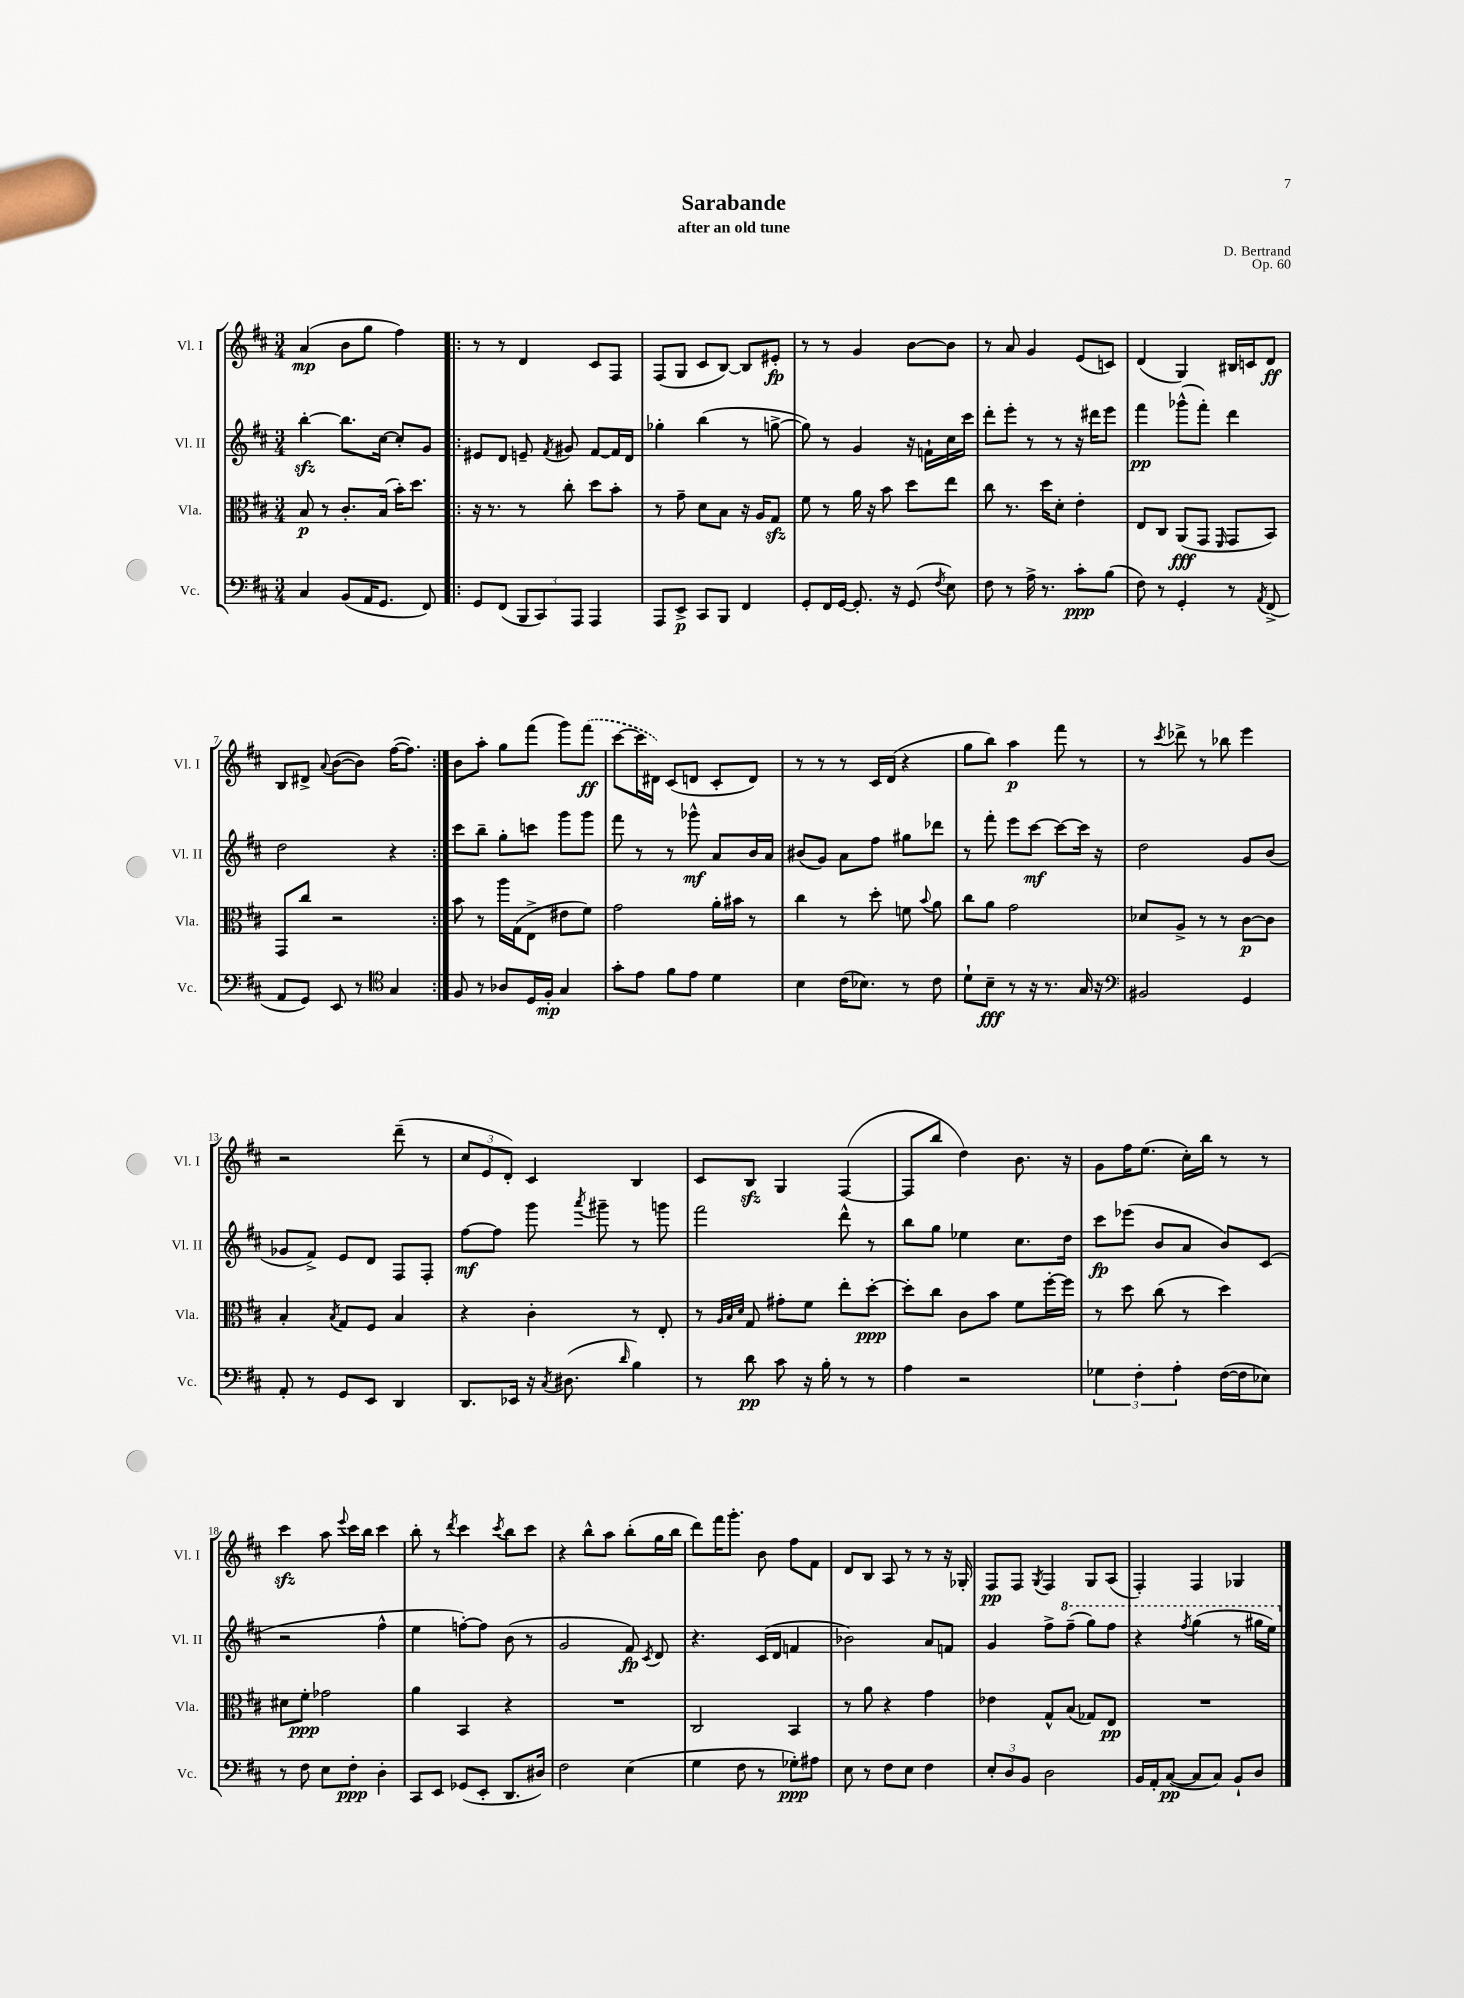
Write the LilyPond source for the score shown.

\header { title = "Sarabande" composer = "D. Bertrand" subtitle = "after an old tune" opus = "Op. 60" }
<<
\new StaffGroup <<
\new Staff = "s0" \with { instrumentName = "Vl. I" shortInstrumentName = "Vl. I" } {
    \clef treble \key d \major \numericTimeSignature \time 3/4
    \autoBeamOff a'4\mp( b'8[ g''8] fis''4) |
    \repeat volta 2 { r8 r8 d'4 cis'8[ fis8] |
    fis8[( g8] cis'8[ b8]~) b8[ eis'8]-.\fp |
    r8 r8 g'4 b'8[~ b'8] |
    r8 a'8 g'4 e'8[( c'8]) |
    d'4( g4) bis16[ c'16 d'8]\ff |
    b8[ dis'8]-> \appoggiatura { a'8 } b'8[~( b'8]) fis''16[~( fis''8.]) | }
    b'8[ a''8]-. g''8[ fis'''8]( g'''8[) \once \slurDashed fis'''8]\ff( |
    cis'''8[~ cis'''16 dis'16]) cis'8[( d'8] cis'8[-. d'8]) |
    r8 r8 r8 cis'16[ d'16]( r4 |
    g''8[ b''8]) a''4\p fis'''8 r8 |
    r8 \acciaccatura { cis'''8 } des'''8-> r8 bes''8 e'''4 |
    r2 d'''8--( r8 |
    \tuplet 3/2 { cis''8[ e'8 d'8]-.) } cis'4 b4 |
    cis'8[ b8]\sfz g4 fis4~( |
    fis8[ b''8] d''4) b'8. r16 |
    g'8[ fis''16 e''8.]( cis''16[-.) b''16] r8 r8 |
    cis'''4\sfz a''8 \appoggiatura { e'''8 } cis'''16[ b''16] cis'''4 |
    b''8-. r8 \acciaccatura { d'''8 } cis'''4 \acciaccatura { cis'''8 } b''8[ cis'''8] |
    r4 b''8[-^ a''8] b''8[-.( g''16 b''16] |
    d'''8[) fis'''16 g'''8.]-. b'8 fis''8[ fis'8] |
    d'8[ b8] a8 r8 r8 r16 ges16-. |
    fis8[\pp fis8] \acciaccatura { g8 } fis4 g8[ a8]( |
    fis4-.) fis4 ges4 \bar "|." |
}
\new Staff = "s1" \with { instrumentName = "Vl. II" shortInstrumentName = "Vl. II" } {
    \clef treble \key d \major \numericTimeSignature \time 3/4
    \autoBeamOff b''4~-.\sfz b''8.[ cis''16]~ cis''8[-. g'8] |
    \repeat volta 2 { eis'8[ d'8] e'8-- \acciaccatura { fis'8 } gis'8 fis'8[~ fis'16 d'16] |
    ges''4-. b''4( r8 g''8~-> |
    g''8) r8 g'4 r16 f'16[-! cis''16 cis'''16] |
    d'''8[-. e'''8]-. r8 r8 r16 dis'''16[ e'''8] |
    fis'''4\pp ges'''8[-^( fis'''8]-.) d'''4 |
    d''2 r4 | }
    cis'''8[ b''8]-- g''8[-. c'''8] g'''8[ g'''8] |
    fis'''8 r8 r8 ges'''8-^\mf a'8[ b'16 a'16] |
    bis'8[( g'8]) a'8[ fis''8] gis''8[ des'''8] |
    r8 fis'''8-. e'''8[ cis'''8]~\mf cis'''8[~ cis'''16] r16 |
    d''2 g'8[ b'8]( |
    ges'8[ fis'8]->) e'8[ d'8] fis8[ fis8]-. |
    fis''8[~\mf fis''8] g'''8 \acciaccatura { a'''8 } gis'''8-- r8 g'''8 |
    fis'''2 d'''8-^ r8 |
    b''8[ g''8] ees''4 cis''8.[ d''16] |
    cis'''8[\fp ees'''8]( b'8[ a'8] b'8[) cis'8]( |
    r2 fis''4-^ |
    e''4 f''8[~-.) f''8] b'8( r8 |
    g'2 fis'8\fp) \acciaccatura { cis'8 } d'8 |
    r4. cis'16[( d'16] f'4 |
    bes'2) a'8[ f'8] |
    g'4 fis''8[-> \ottava #1 fis'''8]--( g'''8[) fis'''8] |
    r4 \acciaccatura { fis'''8 } g'''4( r8 gis'''16[ e'''16]) \ottava #0 \bar "|." |
}
\new Staff = "s2" \with { instrumentName = "Vla." shortInstrumentName = "Vla." } {
    \clef alto \key d \major \numericTimeSignature \time 3/4
    \autoBeamOff b8\p r8 cis'8.[-. b16]( b'16[-.) d''8.] |
    \repeat volta 2 { r16 r8. r8 cis''8-. d''8[ b'8]-. |
    r8 g'8-- d'8[ b8] r16 a16[ g8]\sfz |
    fis'8 r8 a'16 r16 b'8 d''8[ e''8] |
    cis''8 r8. d''16[ d'8]-. e'4-. |
    e8[ cis8] a,8[\fff( g,8] \grace { fis,16 } g,8[ b,8]) |
    g,8[ cis''8] r2 | }
    b'8 r8 a''16[ g16( e8]-> eis'8[ fis'8]) |
    g'2 a'16[-. bis'16] r8 |
    cis''4 r8 d''8-. f'8 \appoggiatura { b'8 } a'8 |
    cis''8[ a'8] g'2 |
    des'8[ a8]-> r8 r8 cis'8[~\p cis'8] |
    b4-. \acciaccatura { b8 } g8[ fis8] b4 |
    r4 cis'4-. r8 e8-. |
    r8 \grace { a32[ b32 d'32] } g8 gis'8[-. fis'8] e''8[-. d''8]~-.\ppp |
    d''8[-. cis''8] cis'8[ b'8] fis'8[ fis''16~-. fis''16] |
    r8 d''8 cis''8( r8 d''4) |
    dis'8[ fis'8]-.\ppp ges'2 |
    a'4 b,4 r4 |
    R2. |
    cis2 b,4 |
    r8 a'8 r4 g'4 |
    ees'4 g8[-^ b8]( ges8[) e8]\pp |
    R2. \bar "|." |
}
\new Staff = "s3" \with { instrumentName = "Vc." shortInstrumentName = "Vc." } {
    \clef bass \key d \major \numericTimeSignature \time 3/4
    \autoBeamOff cis4 b,8[( a,16 g,8.] fis,8) |
    \repeat volta 2 { g,8[ fis,8]( \tuplet 3/2 { b,,8[ cis,8) a,,8] } a,,4 |
    a,,8[ e,8]->\p cis,8[ b,,8] fis,4 |
    g,8[-. fis,16 g,16]~ g,8.-. r16 g,8( \acciaccatura { fis8 } e8) |
    fis8 r8 a16-> r8. cis'8[-.\ppp b8]( |
    fis8) r8 g,4-. r8 \acciaccatura { a,8 } fis,8->( |
    a,8[ g,8]) e,8 r8 \clef tenor g4 | }
    fis8 r8 aes8[ d16 fis16]-.\mp g4 |
    g'8[-. e'8] fis'8[ e'8] d'4 |
    b4 cis'16[( bes8.]) r8 cis'8 |
    d'8[-! b8]--\fff r8 r16 r8. g16 r16 |
    \clef bass bis,2 g,4 |
    a,8-. r8 g,8[ e,8] d,4 |
    d,8.[ ees,16] r16 \acciaccatura { cis8 } dis8.( \grace { d'16 } b4) |
    r8 d'8\pp cis'8 r16 b16-. r8 r8 |
    a4 r2 |
    \tuplet 3/2 { ges4 fis4-. a4-. } fis16[~( fis16 ees8]) |
    r8 fis8 e8[ fis8]-.\ppp d4-. |
    cis,8[ e,8] ges,8[( e,8]-. d,8.[ dis16]) |
    fis2 e4( |
    g4 fis8 r8 ges8[-.\ppp) ais8] |
    e8 r8 fis8[ e8] fis4 |
    \tuplet 3/2 { e8[-. d8 b,8] } d2 |
    b,16[ a,16-. cis8]~\pp( cis8[ cis8]) b,8[-! d8] \bar "|." |
}
>>
>>
